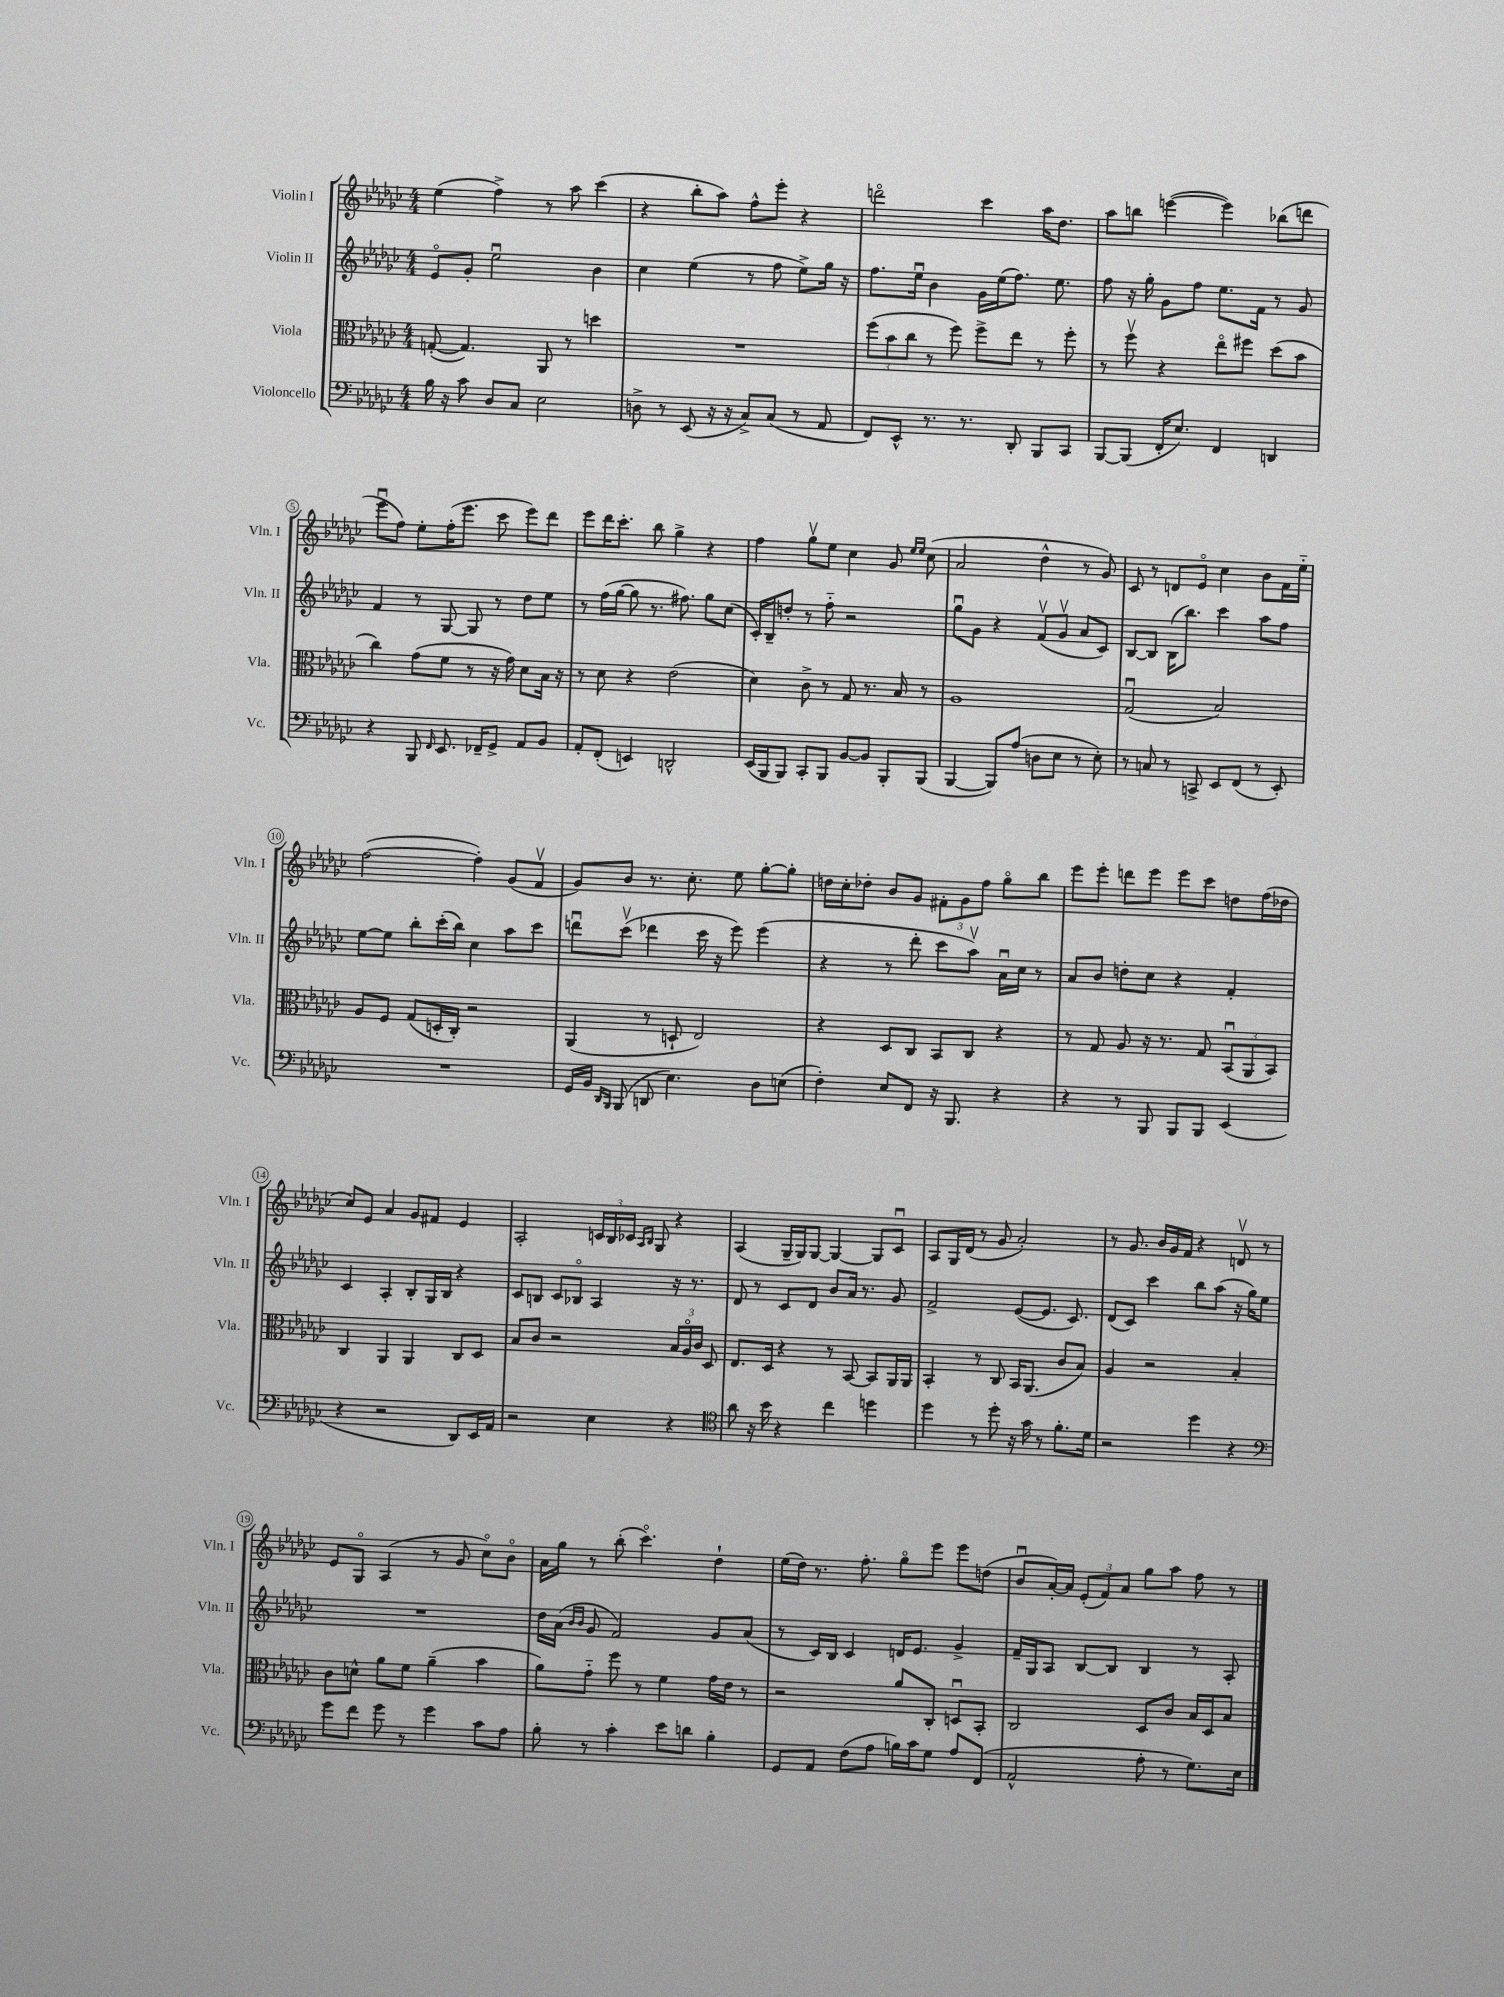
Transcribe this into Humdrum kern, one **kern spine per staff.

**kern	**kern	**kern	**kern
*staff4	*staff3	*staff2	*staff1
*clefF4	*clefC3	*clefG2	*clefG2
*k[b-e-a-d-g-c-]	*k[b-e-a-d-g-c-]	*k[b-e-a-d-g-c-]	*k[b-e-a-d-g-c-]
*M4/4	*M4/4	*M4/4	*M4/4
16B-	([8G'	8e-o	(4ee-
16r	.	.	.
8c-	4.G])	8g-'	.
8D-	.	2ee-u	4ff^)
8C-	.	.	.
2E-	8AA-	.	8r
.	8r	.	8aa-
.	4dd	4b-	(4ccc-
=	=	=	=
8D^	1r	4cc-	4r
8r	.	.	.
(8EE-	.	(4ee-	8bb-'
16r	.	.	8aa-)
16r	.	.	.
8C-^)	.	8r	8ff^^
(8C-	.	8ff	8eee-'
8r	.	8ee-^)	4r
8AA-	.	16gg-	.
.	.	16r	.
=	=	=	=
8FF)	(12ff	8.ff	2dddo
.	12b-	.	.
8EE-^^	.	.	.
.	12cc-	.	.
.	.	16ee-u	.
8.r	8r	4b-	.
.	8ff)	.	.
8.r	.	.	.
.	8ff^	16g-	4ccc-
.	.	(16ee-	.
8DD-'	8ee-	8.ff)	.
8BBB-	8r	.	16aa-
.	.	8.ee-	8.dd-
8CC-	8ff'	.	.
=	=	=	=
[8BBB-	8r	8ff	8aa-
(8BBB-]	8ffv	16r	8bb
.	.	16gg-'	.
16FF'	4r	8g-	([4eee
8.E-)	.	.	.
.	.	8ff	.
4FF	8ee-o	8.ee-	4eee])
.	8ff#	.	.
.	.	16f	.
4DD	(8dd-	8r	(8bb-
.	8b-	8g-	8ddd
=	=	=	=
4r	4cc-)	4f	8eee-u
.	.	.	8ff)
8BBB-	(8g-	8r	8ee-'
16qqFF	.	.	.
8.EE-	8f	[8G-	(16ff'
.	.	.	8.eee-
.	8r	8G-]	.
16FF-~	.	.	.
8GG-^	16r	8r	8ccc-
.	16g-)	.	.
8AA-	8d-	8dd-	8eee-)
8BB-	16B-	8ee-	8ddd-
.	16r	.	.
=	=	=	=
8AA-'	8r	8r	8eee-
(8FF'	8d-	(16ff	16ddd-
.	.	[16gg-	8.ccc-'
4EE)	4r	8gg-]	.
.	.	8.r	8bb-
2DD^^	(2e-	.	4gg-^
.	.	8.ff#)	.
.	.	8gg-	4r
.	.	(8cc-	.
=	=	=	=
(16EE-	4d-)	16c-')	4ff
16BBB-	.	16B-~	.
8BBB-)	.	8dd'	.
8CC-'	8c-^	8r	8gg-v
8BBB-	8r	8ff'~	8ee-
[8BB-	8G-	2r	4cc-
8BB-]	8.r	.	.
8BBB-'	.	.	8g-
.	16B-	.	.
.	.	.	16qqee-
.	.	.	16qqee-
(8BBB-	8r	.	(8cc-
=	=	=	=
[4BBB-	1A-	8gg-u	2a-
.	.	8g-	.
8BBB-])	.	4r	.
(8A-	.	.	.
8D	.	(8fv	4dd-^^
8E-	.	8g-v	.
8r	.	8a-	8r
8E-')	.	8c-)	8g-)
=	=	=	=
8r	(2G-u	[8B-	8c-
8C	.	8B-]	8r
8r	.	(16B-	8d
.	.	8.bb-)	.
8CC^	.	.	8e-o
8EE-	2B-)	4ccc-	4cc-
(8FF	.	.	.
8r	.	8aa-	8b-
8EE-')	.	8ff	16f
.	.	.	16ee-'~
=	=	=	=
1r	8A-	[8ee-	([2ff
.	8F	8ee-]	.
.	(8G-	8bb-'	.
.	16D'	(16ccc-'	.
.	16C-')	16bb-)	.
.	2r	4cc-	4ff'])
.	.	8aa-	(8g-
.	.	8ccc-	8fv
=	=	=	=
16GG-	(4AA-	8dddu	8g-)
16BB-	.	.	.
16qqDD-	.	.	.
16qqBBB-	.	.	.
(8BBB-	.	(8ccc-v	8b-
8DD	8r	4ddd-	8.r
4.E-)	8D`	.	.
.	.	.	8.cc-'
.	2E-)	16ccc-	.
.	.	16r	.
.	.	8eee-)	8ee-
8D-	.	(4eee-	[8gg-'
(8E	.	.	8gg-']
=	=	=	=
4F')	4r	4r	16dd
.	.	.	16cc-'
.	.	.	8dd-'
8E-	8D-	8r	8b-
8FF	8C-	8ddd-'	8g-
16r	8BB-	8ccc-	12f#'
8.BBB-	.	.	.
.	.	.	12g-
.	8C-	8aa-v)	.
.	.	.	12ff
4r	4r	16a-u	8gg-o
.	.	16cc-	.
.	.	8r	8bb-
=	=	=	=
4r	8r	8a-	8eee-
.	8G-	8b-	8eee-'
8r	8A-	8dd'	8ddd
8BBB-	16r	8cc-	8eee-
.	8.r	.	.
8BBB-	.	4r	8eee-
8BBB-	8G-	.	8ccc-
(4EE-	(12BB-u	4f'	8dd
.	12AA-	.	.
.	.	.	(16ff
.	12BB-)	.	.
.	.	.	16dd-
=	=	=	=
4r	4C-	4c-	8cc-)
.	.	.	8e-
2r	4AA-	4A-'	4a-
.	4AA-	8B-'	8g-
.	.	16G-	8f#
.	.	16B-	.
8DD-)	8C-	4r	4e-
16EE-	8D-	.	.
16AA-	.	.	.
=	=	=	=
2r	8B-	8c-	2A-'
.	8c-	8B	.
.	2r	8c-	.
.	.	8B-o	.
4E-	.	4A-	24c
.	.	.	24B-
.	.	.	24c-
.	.	.	16qqA-
.	.	.	16qqB-
.	.	.	8G-
4r	24B-	16r	4r
.	24A-o	.	.
.	.	8.r	.
.	24c-	.	.
.	8D-	.	.
=	=	=	=
*clefC4	*	*	*
8a-	8.E-	8d-	(4A-
16r	.	8r	.
16b-	16D-	.	.
4r	4r	8c-	16G-~
.	.	.	16G-)
.	.	8d-	[8G-
4cc-	8r	8b-	4G-_
.	[8BB-	16a-	.
.	.	8.r	.
4dd	8BB-]	.	8G-]
.	16AA-	8g-	8c-u
.	16AA-	.	.
=	=	=	=
4dd-	4BB-'	2f^	8A-
.	.	.	16G-
.	.	.	(16d-
8r	8r	.	8r
8dd-'	8C-	.	8g-
16r	16BB-	([8e-	2a-')
16g-	(8.AA-	.	.
8r	.	8.e-]	.
8.f'	8c-	.	.
.	.	8.c-)	.
.	8B-)	.	.
16d-	.	.	.
=	=	=	=
2r	4A-	(8d-	8r
.	.	8c-)	8.g-
.	2r	4ccc-	.
.	.	.	16b-
.	.	.	16g-
.	.	.	16f
4dd-	.	8bb-	4r
.	.	(8aa-	.
4r	4B-'	16r	8dv
.	.	16gg-)	.
.	.	8ee-	8r
=	=	=	=
*clefF4	*	*	*
8g-	8c-	1r	8e-
8f	8d^^	.	8G-o
8g-	8a-	.	(4A-
8r	8f	.	.
4g-	(4a-~	.	8r
.	.	.	8g-
8c-	4b-	.	8cc-o)
8A-	.	.	8b-o
=	=	=	=
8B-'	8a-)	16dd-	16a-
.	.	(16a-	16gg-
.	.	16qqb-	.
.	.	16qqb-	.
8r	8g-'~	8g-	8r
4c-'	8ff	2f)	(8bb-'
.	8r	.	4.ccc-o)
8e-	4f	.	.
8d	.	.	.
4B-'	16g-	8g-	4dd-`
.	16e-	.	.
.	8r	(8a-	.
=	=	=	=
8GG-	2r	8r	(16ee-
.	.	.	16dd-)
8AA-	.	16c-)	8.r
.	.	16B-	.
(8F	.	4c-	.
.	.	.	8.ff'
8A-	.	.	.
16B)	8a-	16d	8gg-o
16c-	.	8.e-	.
8G-	8C-'	.	8eee-
8A-	8Du	4g-^	8eee-
(8FF	8BB-'	.	(8dd
=	=	=	=
2AA-^^	2C-	16f~	8b-u
.	.	16G-	.
.	.	8A-	[16a-')
.	.	.	16a-]
.	.	[8B-	(12e-'
.	.	.	12f)
.	.	8B-]	.
.	.	.	12a-
8A-'	8D-	4B-	8gg-
8r	8c-	.	8aa-
8.G-)	16B-	8r	8ff
.	16D-	.	.
.	8B-	8A-'	8r
16E-	.	.	.
==	==	==	==
*-	*-	*-	*-
